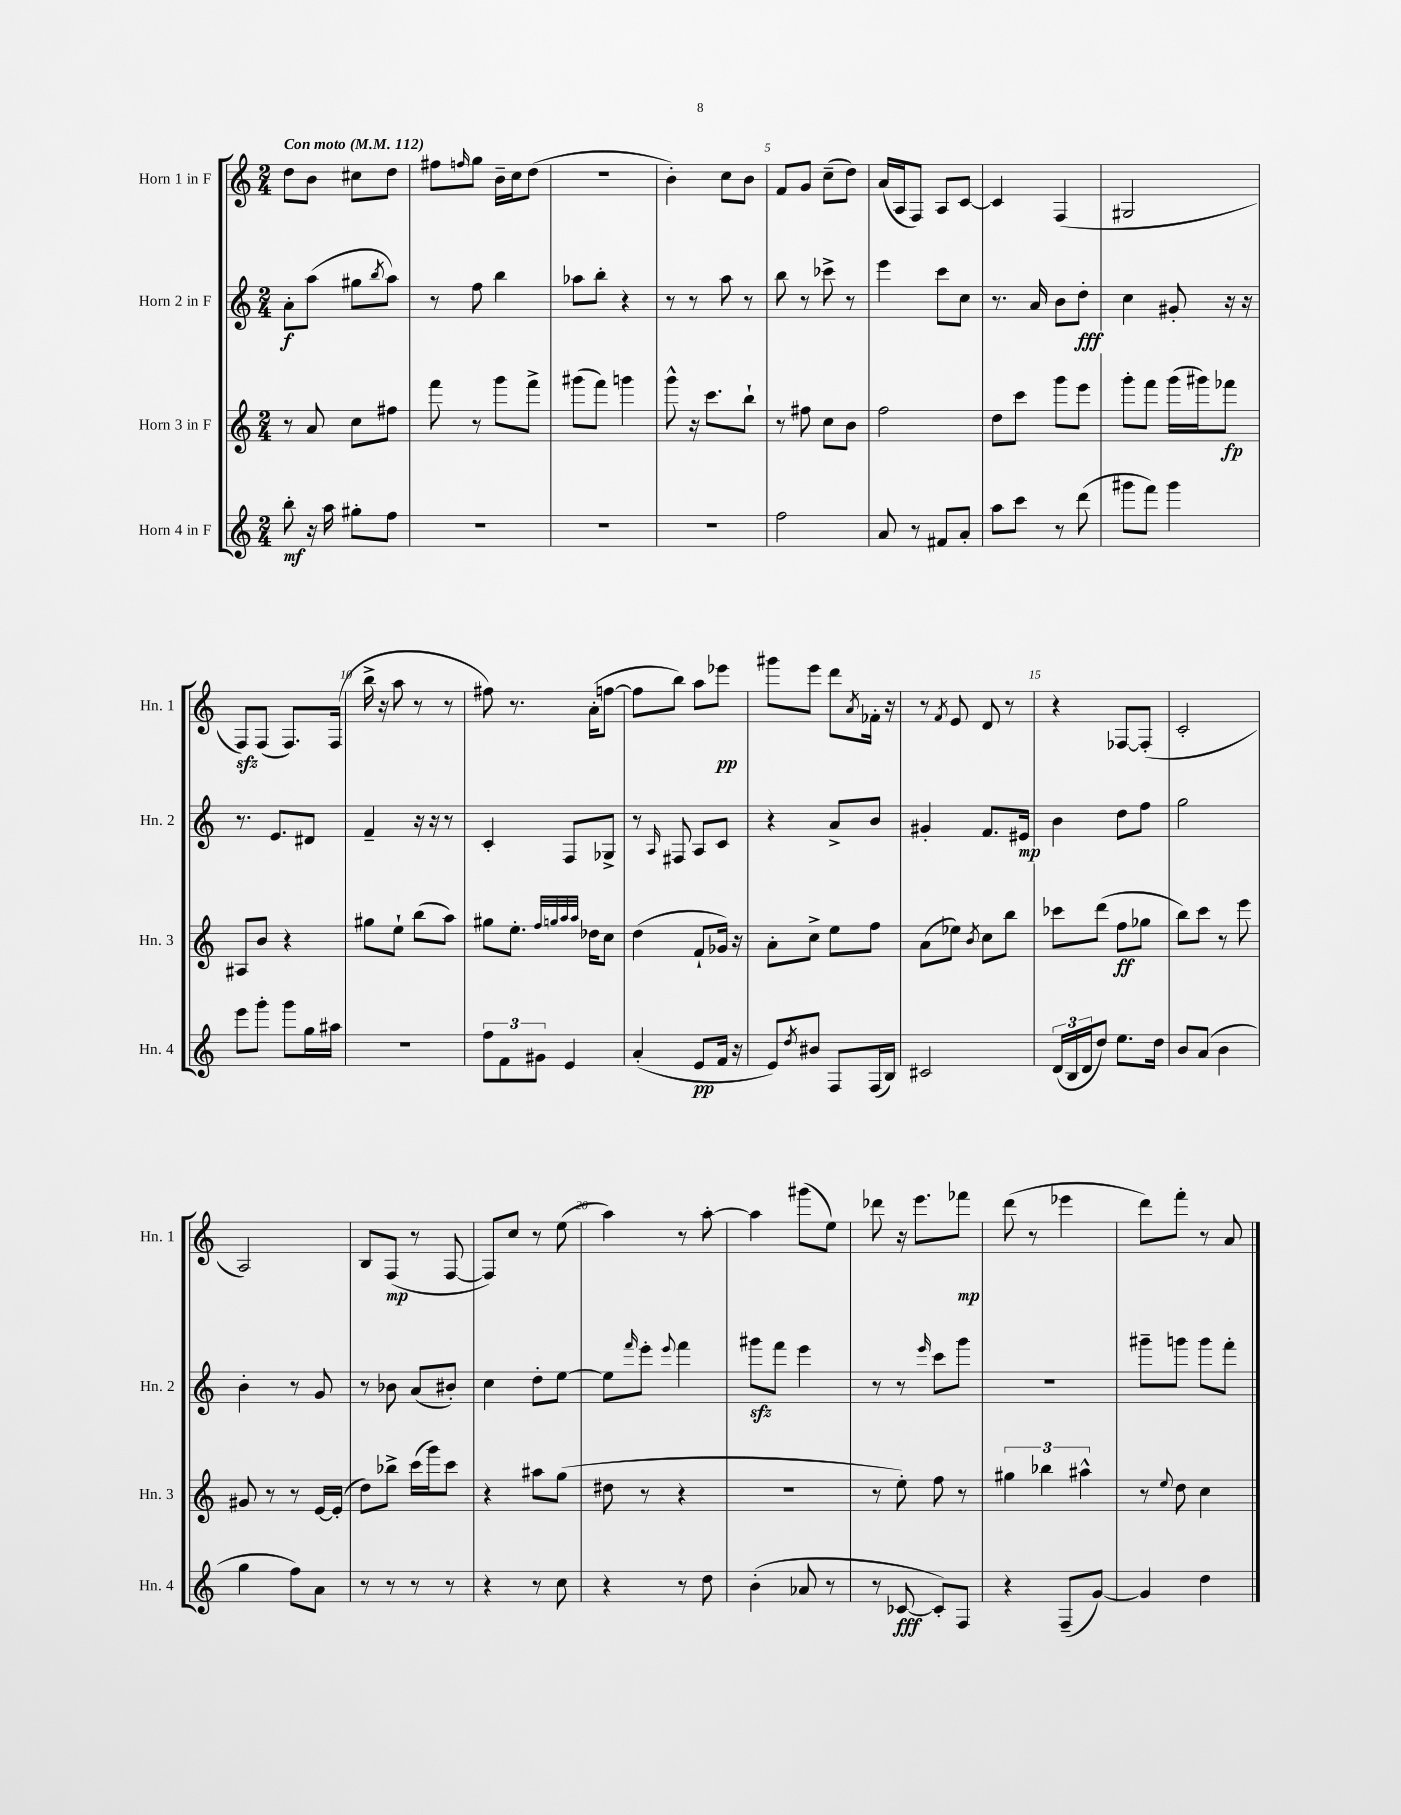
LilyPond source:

<<
\new StaffGroup <<
\new Staff = "s0" \with { instrumentName = "Horn 1 in F" shortInstrumentName = "Hn. 1" } {
    \clef treble \key c \major \numericTimeSignature \time 2/4 \tempo "Con moto" 4 = 112
    d''8 b'8 cis''8 d''8 |
    fis''8 \grace { f''16 } g''8 b'16-- c''16 d''8( |
    r2 |
    b'4-.) c''8 b'8 |
    f'8 g'8 c''8--( d''8) |
    a'16( a16 f8) a8 c'8~ |
    c'4 f4( |
    gis2 |
    f8\sfz) f8( f8.) f16( |
    b''16-> r16 a''8 r8 r8 |
    fis''8) r8. a'16-.( f''8~ |
    f''8 b''8) a''8 ees'''8\pp |
    gis'''8 e'''8 d'''8 \acciaccatura { a'8 } fes'16-. r16 |
    r8 \acciaccatura { f'8 } e'8 d'8 r8 |
    r4 fes8~ fes8-.( |
    c'2-. |
    a2) |
    b8 f8\mp( r8 f8~ |
    f8) c''8 r8 e''8( |
    a''4) r8 a''8~-. |
    a''4 gis'''8( e''8) |
    des'''8 r16 e'''8. fes'''8\mp |
    d'''8( r8 ees'''4 |
    d'''8) f'''8-. r8 a'8 \bar "|." |
}
\new Staff = "s1" \with { instrumentName = "Horn 2 in F" shortInstrumentName = "Hn. 2" } {
    \clef treble \key c \major \numericTimeSignature \time 2/4
    a'8-.\f a''8( gis''8 \acciaccatura { b''8 } a''8) |
    r8 f''8 b''4 |
    aes''8 b''8-. r4 |
    r8 r8 a''8 r8 |
    b''8 r8 ces'''8-> r8 |
    e'''4 c'''8 c''8 |
    r8. a'16 b'8 d''8-.\fff |
    c''4 gis'8-. r16 r16 |
    r8. e'8. dis'8 |
    f'4-- r16 r16 r8 |
    c'4-. f8 ges8-> |
    r8 \grace { a16 } fis8 a8 c'8 |
    r4 a'8-> b'8 |
    gis'4-. f'8. eis'16\mp |
    b'4 d''8 f''8 |
    g''2 |
    b'4-. r8 g'8 |
    r8 bes'8 a'8( bis'8-.) |
    c''4 d''8-. e''8~ |
    e''8 \grace { f'''16 } e'''8-. \appoggiatura { e'''8 } f'''4 |
    gis'''8\sfz f'''8 e'''4 |
    r8 r8 \grace { e'''16 } c'''8 g'''8 |
    R2 |
    gis'''8-- g'''8 g'''8 f'''8-. \bar "|." |
}
\new Staff = "s2" \with { instrumentName = "Horn 3 in F" shortInstrumentName = "Hn. 3" } {
    \clef treble \key c \major \numericTimeSignature \time 2/4
    r8 a'8 c''8 fis''8 |
    f'''8 r8 g'''8 f'''8-> |
    gis'''8( f'''8) g'''4 |
    g'''8-^ r16 c'''8. b''8-! |
    r8 fis''8 c''8 b'8 |
    f''2 |
    d''8 c'''8 g'''8 e'''8 |
    g'''8-. f'''8 g'''16( gis'''16) fes'''8\fp |
    ais8 b'8 r4 |
    gis''8 e''8-! b''8( a''8) |
    gis''8 e''8.-. \grace { f''32 g''32 a''32 a''32 } des''16 c''8 |
    d''4( f'8-! ges'16) r16 |
    a'8-. c''8-> e''8 f''8 |
    a'8( ees''8) \acciaccatura { b'8 } c''8 b''8 |
    ces'''8 d'''8( f''8\ff ges''8 |
    b''8) c'''8 r8 e'''8 |
    gis'8 r8 r8 e'16~ e'16-.( |
    d''8) bes''8-> c'''16( g'''16) c'''8 |
    r4 ais''8 g''8( |
    dis''8 r8 r4 |
    R2 |
    r8 e''8-.) f''8 r8 |
    \tuplet 3/2 { gis''4 bes''4 ais''4-^ } |
    r8 \appoggiatura { e''8 } d''8 c''4 \bar "|." |
}
\new Staff = "s3" \with { instrumentName = "Horn 4 in F" shortInstrumentName = "Hn. 4" } {
    \clef treble \key c \major \numericTimeSignature \time 2/4
    b''8-.\mf r16 a''16 gis''8-. f''8 |
    R2 |
    R2 |
    R2 |
    f''2 |
    a'8 r8 fis'8 a'8-. |
    a''8 c'''8 r8 d'''8( |
    gis'''8 f'''8) gis'''4 |
    e'''8 g'''8-. g'''8 g''16 ais''16 |
    r2 |
    \tuplet 3/2 { f''8 f'8 gis'8 } e'4 |
    a'4-.( e'8\pp f'16 r16 |
    e'8) \acciaccatura { d''8 } bis'8 f8 f16( b16) |
    cis'2 |
    \tuplet 3/2 { d'16( b16 d'16 } d''8) e''8. d''16 |
    b'8 a'8( b'4 |
    g''4 f''8) a'8 |
    r8 r8 r8 r8 |
    r4 r8 c''8 |
    r4 r8 d''8 |
    b'4-.( aes'8 r8 |
    r8 ces'8~\fff ces'8-.) f8 |
    r4 f8--( g'8~) |
    g'4 d''4 \bar "|." |
}
>>
>>
\layout { \context { \Score \override BarNumber.break-visibility = ##(#f #t #t) barNumberVisibility = #(every-nth-bar-number-visible 5) } }
